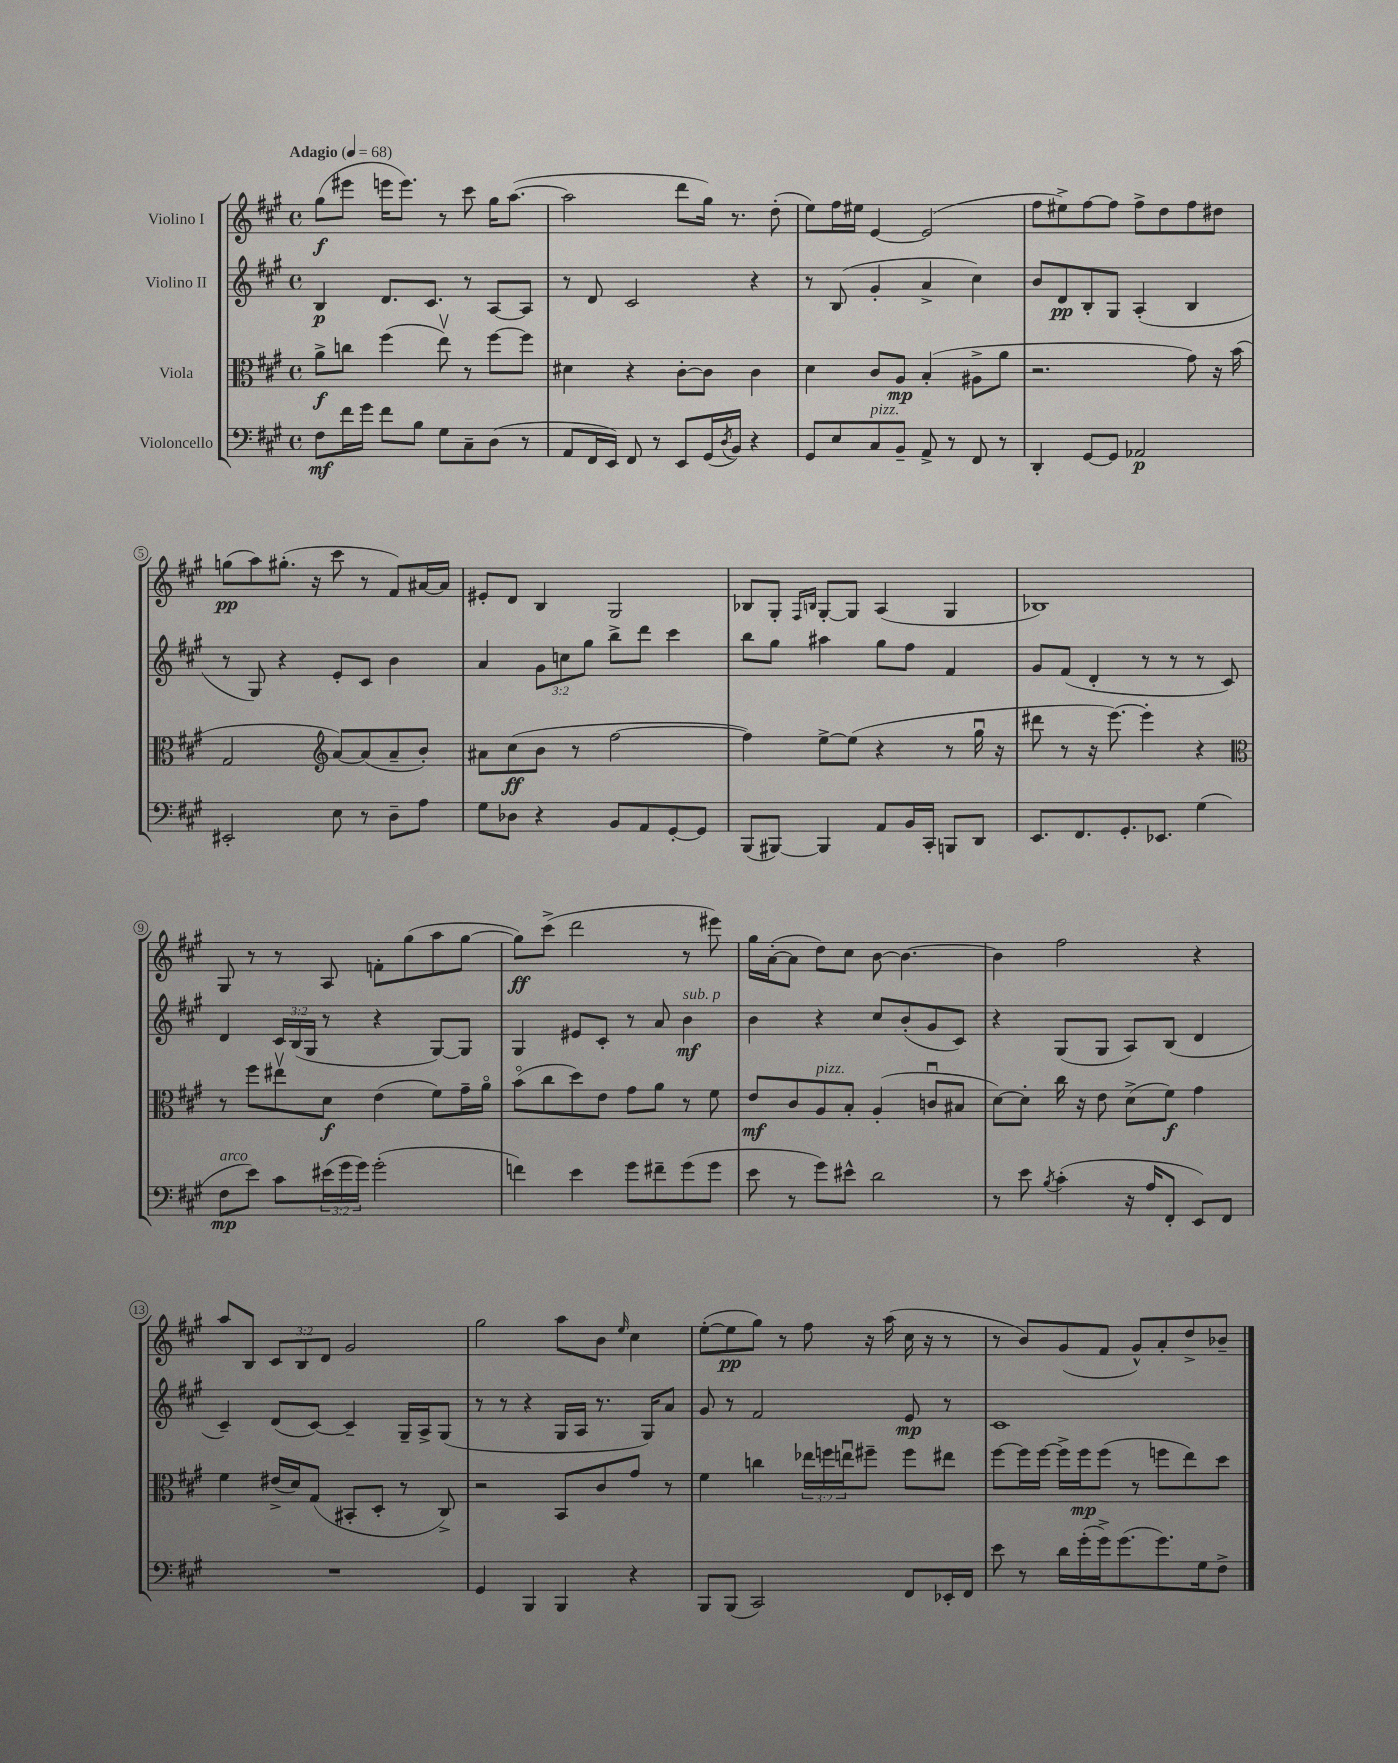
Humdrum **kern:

**kern	**dynam	**kern	**dynam	**kern	**dynam	**kern	**dynam
*part4	*part4	*part3	*part3	*part2	*part2	*part1	*part1
*staff4	*staff4	*staff3	*staff3	*staff2	*staff2	*staff1	*staff1
*I"Violoncello	*	*I"Viola	*	*I"Violino II	*	*I"Violino I	*
*clefF4	*	*clefC3	*	*clefG2	*	*clefG2	*
*k[f#c#g#]	*	*k[f#c#g#]	*	*k[f#c#g#]	*	*k[f#c#g#]	*
*M4/4	*	*M4/4	*	*M4/4	*	*M4/4	*
*met(c)	*	*met(c)	*	*met(c)	*	*met(c)	*
*MM68	*	*MM68	*	*MM68	*	*MM68	*
=1	=1	=1	=1	=1	=1	=1	=1
!	!	!	!	!	!	!LO:TX:a:B:t=Adagio	!
8F#\L	mf	8a^\L	f	4B/	p	(8gg#\L	f
16f#\L	.	8ccn\J	.	.	.	8eee#X\J	.
16g#\JJ	.	.	.	.	.	.	.
8f#\L	.	(4ff#\	.	8.d/L	.	16eeen\KL	.
.	.	.	.	.	.	8.eee\J)	.
8B\J	.	.	.	.	.	.	.
.	.	.	.	8.c#/J	.	.	.
8G#\L	.	8eev\)	.	.	.	8r	.
8C#~\	.	8r	.	8r	.	8ccc#\	.
(8D\J	.	[8ff#\L	.	[8A/L	.	16gg#\KL	.
.	.	.	.	.	.	([8.aa\J	.
8r	.	8ff#\J]	.	8A/J]	.	.	.
=2	=2	=2	=2	=2	=2	=2	=2
8AA/L	.	4d#X\	.	8r	.	2aa\]	.
16FF#/L	.	.	.	8d/	.	.	.
16EE/JJ)	.	.	.	.	.	.	.
8FF#/	.	4r	.	2c#/	.	.	.
8r	.	.	.	.	.	.	.
8EE/L	.	[8c#'\L	.	.	.	8ddd\L	.
(16GG#/L	.	8c#\J]	.	.	.	16gg#\Jk)	.
8qD/	.	.	.	.	.	.	.
16BB/JJ)	.	.	.	.	.	8.r	.
4r	.	4c#\	.	4r	.	.	.
.	.	.	.	.	.	(8dd'\	.
=3	=3	=3	=3	=3	=3	=3	=3
8GG#/L	.	4d\	.	8r	.	8ee\L)	.
8E/	.	.	.	(8B/	.	16ff#\L	.
.	.	.	.	.	.	16ee#X\JJ	.
!LO:TX:a:i:t=pizz.	!	!	!	!	!	!	!
8C#/	.	8c#/L	.	4g#'/	.	[4e/	.
8BB~/J	.	8A/J	mp	.	.	.	.
8AA^/	.	(4B'/	.	4a^/	.	(2e/]	.
8r	.	.	.	.	.	.	.
8FF#/	.	8A#X^\L	.	4cc#\)	.	.	.
8r	.	8a\J	.	.	.	.	.
=4	=4	=4	=4	=4	=4	=4	=4
4DD'/	.	2.r	.	8b/L	.	8ff#\L	.
.	.	.	.	8d/	pp	8ee#X^\)	.
[8GG#/L	.	.	.	8B'/	.	[8ff#\	.
8GG#/J]	.	.	.	8G#/J	.	8ff#\J]	.
2AA-X/	p	.	.	(4A'/	.	8ff#^\L	.
.	.	.	.	.	.	8dd\	.
.	.	8g#\)	.	4B/	.	8ff#\	.
.	.	16r	.	.	.	8dd#X\J	.
.	.	(16b\	.	.	.	.	.
!!LO:LB:g=z
=5	=5	=5	=5	=5	=5	=5	=5
2EE#X'/	.	2G#/	.	8r	.	(8ggn\L	pp
.	.	.	.	8G#/)	.	8aa\)	.
.	.	.	.	4r	.	(8.gg#X'\J	.
.	.	.	.	.	.	16r	.
*	*	*clefG2	*	*	*	*	*
8E\	.	[8a/L)	.	8e'/L	.	8ccc#\	.
8r	.	(8a/]	.	8c#/J	.	8r	.
8D~\L	.	8a~/	.	4b\	.	8f#/L)	.
8A\J	.	8b'/J)	.	.	.	[16a#X/L	.
.	.	.	.	.	.	16a#/JJ]	.
=6	=6	=6	=6	=6	=6	=6	=6
8G#\L	.	8a#X\L	.	4a/	.	8e#X'/L	.
8D-X\J	.	(8cc#\	ff	.	.	8d/J	.
4r	.	8b\J	.	12g#\L	.	4B/	.
.	.	.	.	12ccn\	.	.	.
.	.	8r	.	.	.	.	.
.	.	.	.	12gg#\J	.	.	.
8BB/L	.	[2ff#\	.	8bb^\L	.	2G#/	.
8AA/	.	.	.	8ddd\J	.	.	.
[8GG#'/	.	.	.	4ccc#\	.	.	.
8GG#/J]	.	.	.	.	.	.	.
=7	=7	=7	=7	=7	=7	=7	=7
(8BBB/L	.	4ff#\])	.	8bb\L	.	8B-X/L	.
[8BBB#X/J)	.	.	.	8gg#\J	.	8G#'/J	.
.	.	.	.	.	.	16qqF#/LL	.
.	.	.	.	.	.	16qqBn/JJ	.
4BBB#/]	.	[8ee^\L	.	4aa#X\	.	[8G#'/L	.
.	.	(8ee\J]	.	.	.	8G#/J]	.
8AA/L	.	4r	.	8gg#\L	.	(4A/	.
16BB/L	.	.	.	8ff#\J	.	.	.
16CC#'/JJ	.	.	.	.	.	.	.
8BBBn/L	.	8r	.	4f#/	.	4G#/	.
8DD/J	.	16gg#u\	.	.	.	.	.
.	.	16r	.	.	.	.	.
=8	=8	=8	=8	=8	=8	=8	=8
8.EE/L	.	8ddd#X\	.	8g#/L	.	1B-X)	.
.	.	8r	.	(8f#/J	.	.	.
8.FF#/	.	.	.	.	.	.	.
.	.	16r	.	4d'/	.	.	.
.	.	[8.eee\)	.	.	.	.	.
8.GG#'/	.	.	.	.	.	.	.
.	.	4eee'\]	.	8r	.	.	.
8.EE-X/J	.	.	.	.	.	.	.
.	.	.	.	8r	.	.	.
(4G#\	.	4r	.	8r	.	.	.
.	.	.	.	8c#/)	.	.	.
!!LO:LB:g=z
=9	=9	=9	=9	=9	=9	=9	=9
*	*	*clefC3	*	*	*	*	*
!LO:TX:a:i:t=arco	!	!	!	!	!	!	!
8F#\L	mp	8r	.	4d/	.	8G#/	.
8e\J)	.	8ff#\L	.	.	.	8r	.
8c#\L	.	8ee#Xv\	.	24c#/LL	.	8r	.
.	.	.	.	(24B/	.	.	.
.	.	.	.	24G#/JJ	.	.	.
(24e#X\L	.	8d\J	f	8r	.	8A/	.
24g#\	.	.	.	.	.	.	.
24g#\JJ)	.	.	.	.	.	.	.
(2g#'\	.	(4e\	.	4r	.	8fn'\L	.
.	.	.	.	.	.	(8gg#\	.
.	.	8f#\L)	.	[8G#/L)	.	8aa\	.
.	.	16g#~\L	.	8G#/J]	.	[8gg#\J	.
.	.	16a\JJ	.	.	.	.	.
=10	=10	=10	=10	=10	=10	=10	=10
4fn\)	.	(8b\L	.	4G#/	.	8gg#\L])	ff
.	.	8cc#\	.	.	.	(8ccc#^\J	.
4e\	.	8dd\)	.	8e#X/L	.	2ddd\	.
.	.	8e\J	.	8c#'/J	.	.	.
8g#\L	.	8g#\L	.	8r	.	.	.
8f#X~\	.	8a\J	.	8a/	.	.	.
!	!	!	!	!LO:TX:a:i:t=sub. p	!	!	!
(8g#\	.	8r	.	4b\	mf	8r	.
8g#\J	.	8f#\	.	.	.	8eee#X\)	.
=11	=11	=11	=11	=11	=11	=11	=11
8e\	.	8e/L	mf	4b\	.	16gg#\LL	.
.	.	.	.	.	.	([16a'\J	.
8r	.	8c#/	.	.	.	8a\J]	.
!	!	!LO:TX:a:i:t=pizz.	!	!	!	!	!
8g#\L)	.	8A/	.	4r	.	8dd\L)	.
8e#X^^\J	.	8B'/J	.	.	.	8cc#\J	.
2d\	.	(4A'/	.	8cc#/L	.	[8b\	.
.	.	.	.	(8b'/	.	4.b\_	.
.	.	8cnu/L	.	8g#/	.	.	.
.	.	8B#X/J	.	8c#/J)	.	.	.
=12	=12	=12	=12	=12	=12	=12	=12
8r	.	[8d\L)	.	4r	.	4b\]	.
8e\	.	8d'\J]	.	.	.	.	.
8qB/	.	.	.	.	.	.	.
(4c#'\	.	16cc#\	.	(8G#/L	.	2ff#\	.
.	.	16r	.	.	.	.	.
.	.	8e\	.	8G#/J	.	.	.
16r	.	(8d^\L	.	8A/L)	.	.	.
16A/KL	.	.	.	.	.	.	.
8FF#'/J	.	8f#\J)	f	(8B/J	.	.	.
8EE/L)	.	4g#\	.	4d/	.	4r	.
8FF#/J	.	.	.	.	.	.	.
!!LO:LB:g=z
=13	=13	=13	=13	=13	=13	=13	=13
1r	.	4f#\	.	4c#~/)	.	8aa/L	.
.	.	.	.	.	.	8B/J	.
.	.	(16e#X^/LL	.	(8d/L	.	12c#/L	.
.	.	16d/J)	.	.	.	.	.
.	.	.	.	.	.	12B/	.
.	.	(8G#/J	.	[8c#/J)	.	.	.
.	.	.	.	.	.	12d/J	.
.	.	8BB#X'/L	.	4c#~/]	.	2g#/	.
.	.	8D'/J	.	.	.	.	.
.	.	8r	.	16G#~/LL	.	.	.
.	.	.	.	16A^/J	.	.	.
.	.	8C#^/)	.	(8G#/J	.	.	.
=14	=14	=14	=14	=14	=14	=14	=14
4GG#/	.	2r	.	8r	.	2gg#\	.
.	.	.	.	8r	.	.	.
4BBB/	.	.	.	4r	.	.	.
4BBB/	.	8BB/L	.	16G#/LL	.	8aa\L	.
.	.	.	.	16A/JJ	.	.	.
.	.	8c#/	.	8.r	.	8b\J	.
.	.	.	.	.	.	16qqee/	.
4r	.	8g#/J	.	.	.	4cc#\	.
.	.	.	.	16G#/KL)	.	.	.
.	.	8r	.	8a/J	.	.	.
=15	=15	=15	=15	=15	=15	=15	=15
8BBB/L	.	4f#\	.	8g#/	.	([8ee'\L	.
(8BBB/J	.	.	.	8r	.	8ee\]	pp
2CC#/)	.	4ccn\	.	2f#/	.	8gg#\J)	.
.	.	.	.	.	.	8r	.
.	.	24ee-X\LL	.	.	.	8ff#\	.
.	.	24ffn\	.	.	.	.	.
.	.	24eenu\J	.	.	.	.	.
.	.	8ff#X~\J	.	.	.	16r	.
.	.	.	.	.	.	(16aa\	.
8FF#/L	.	8ff#\L	.	8e/	mp	16cc#\	.
.	.	.	.	.	.	16r	.
16EE-X'/L	.	8ee#X\J	.	8r	.	8r	.
16FF#/JJ	.	.	.	.	.	.	.
=16	=16	=16	=16	=16	=16	=16	=16
8e\	.	[8ff#\L	.	1c#	.	8r	.
8r	.	16ff#\L]	.	.	.	8b/L)	.
.	.	[16ff#\JJ	.	.	.	.	.
16d\LL	.	16ff#^\LL]	.	.	.	(8g#/	.
(16g#'\	.	16ff#\J	mp	.	.	.	.
16g#^\J)	.	(8ff#\J	.	.	.	8f#/J	.
(8.g#\	.	.	.	.	.	.	.
.	.	8r	.	.	.	8g#^^/L)	.
8.g#\)	.	8ffn\L	.	.	.	8a'/	.
.	.	8ee\)	.	.	.	8dd^/	.
16G#\k	.	.	.	.	.	.	.
8F#^\J	.	8dd\J	.	.	.	8b-X~/J	.
==	==	==	==	==	==	==	==
*-	*-	*-	*-	*-	*-	*-	*-
